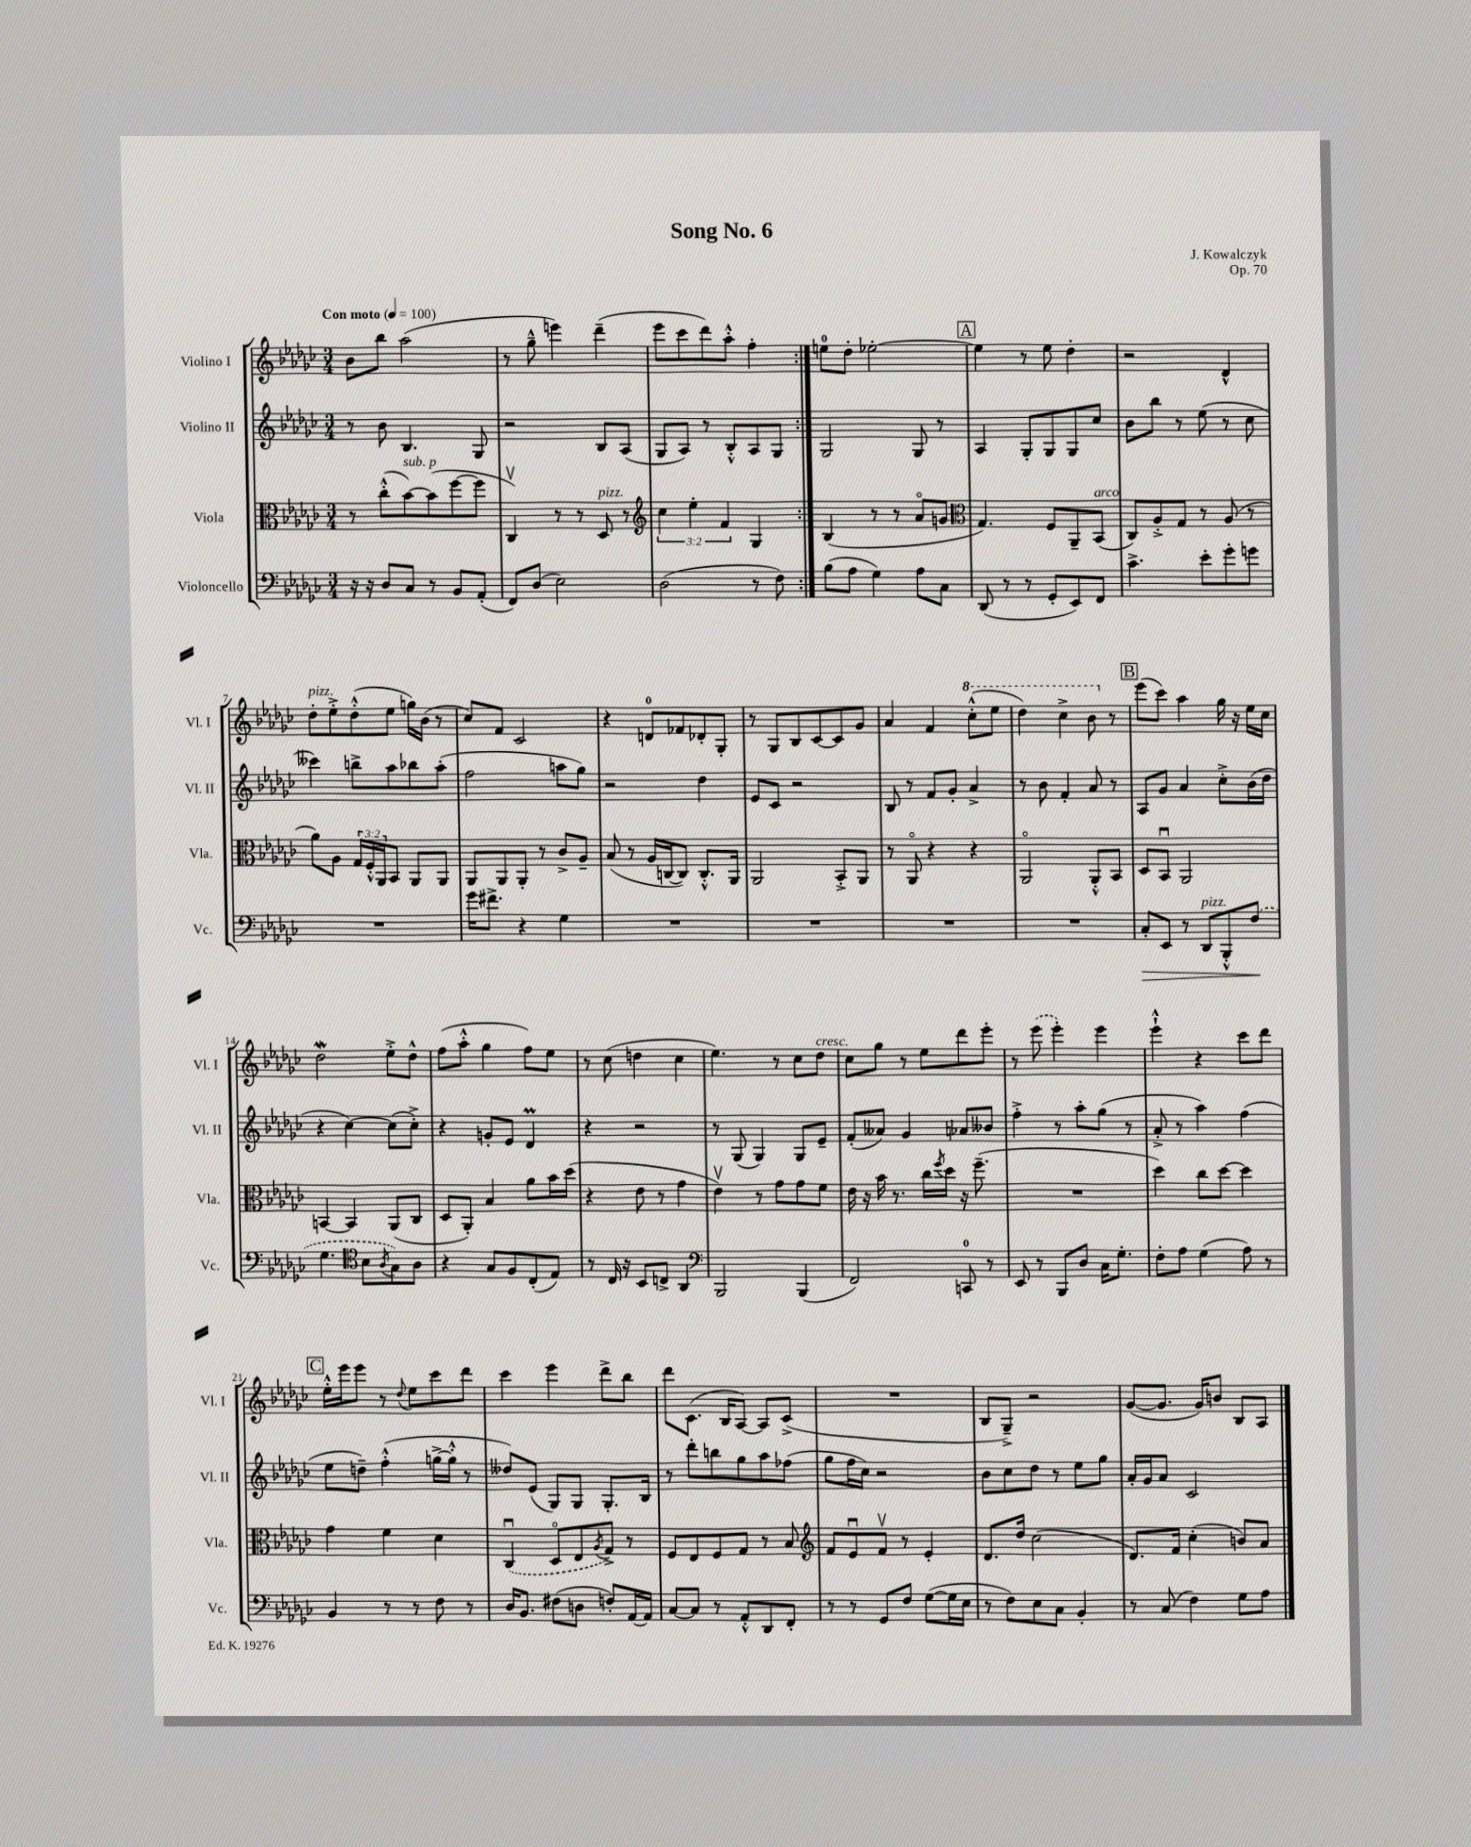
\header { title = "Song No. 6" composer = "J. Kowalczyk" opus = "Op. 70" }
<<
\new StaffGroup <<
\new Staff = "s0" \with { instrumentName = "Violino I" shortInstrumentName = "Vl. I" } {
    \clef treble \key ges \major \numericTimeSignature \time 3/4 \tempo "Con moto" 4 = 100
    \repeat volta 2 { bes'8 bes''8 aes''2( |
    r8 ges''8---^ e'''4) des'''4--( |
    ees'''8 ces'''8 des'''8) aes''8-.-^ f''4-. | }
    e''8-0 des''8-. ees''2~-. |
    \mark \markup { \box "A" } ees''4 r8 ees''8 des''4-. |
    r2 des'4-^ |
    des''8-.^\markup { \italic "pizz." } ees''8-.-> des''8-.-^( ees''8 g''16) bes'16( r8 |
    ces''8) f'8 ces'2 |
    r4 d'8-0 fes'8 des'8-. ges8-. |
    r8 ges8 bes8 ces'8~ ces'8 ges'8 |
    aes'4 f'4 \ottava #1 ces'''8-.-^( ees'''8 |
    des'''4) ces'''4-> bes''8 \ottava #0 r8 |
    \mark \markup { \box "B" } ees'''8( ces'''8) aes''4 ges''16 r16 ees''16 ces''16 |
    des''2\mordent ees''8-.-> des''8-^ |
    f''8( aes''8-.-^ ges''4 f''8) ees''8 |
    r8 ces''8( d''4 ces''4 |
    ees''4.) r8 ces''8 des''8^\markup { \italic "cresc." } |
    ces''8 ges''8 r8 ees''8 des'''8 ees'''8-. |
    r8 \once \slurDashed ees'''8( ees'''4-.) ees'''4 |
    ees'''4-!-^ r4 ces'''8 des'''8 |
    \mark \markup { \box "C" } ees''16-.-^ ees'''16 ees'''8 r8 \appoggiatura { des''8 } ees''8 ces'''8 des'''8 |
    ces'''4 ees'''4 des'''8-> bes''8 |
    des'''8 ces'8.( bes16 aes8~) aes8 ces'8->( |
    R2. |
    bes8 ges8--->) r2 |
    ges'8~( ges'8. ges'16) b'8 bes8 aes8 \bar "|." |
}
\new Staff = "s1" \with { instrumentName = "Violino II" shortInstrumentName = "Vl. II" } {
    \clef treble \key ges \major \numericTimeSignature \time 3/4
    \repeat volta 2 { r8 bes'8 bes4. ges8 |
    r2 bes8 aes8( |
    ges8 aes8) r8 bes8-.-^ aes8 ges8 | }
    ges2 ges8 r8 |
    \mark \markup { \box "A" } aes4 ges8-. ges8 ges8 ces''8 |
    bes'8 bes''8 r8 ees''8( r8 ces''8 |
    ceses'''4) b''8-> aes''8 bes''8 aes''8-.( |
    f''2 a''8 ges''8) |
    r2 des''4 |
    ees'8 ces'8 r2 |
    bes8 r8 f'8 ges'8-. aes'4-> |
    r8 bes'8 f'4-. aes'8 r8 |
    \mark \markup { \box "B" } aes8 ges'8 aes'4 ces''8-.-> bes'16( des''16 |
    r4 ces''4~) ces''8( ces''8-.->) |
    r4 g'8-. ees'8 des'4\prall |
    r4 r2 |
    r8 ges8( ges4) ges8 ees'8-- |
    f'8-.( aeses'8) ges'4 aes'8 beses'8 |
    f''4-.-> r8 aes''8-. ges''8( r8 |
    aes'8-.-> r8 aes''4) f''4( |
    \mark \markup { \box "C" } ees''8 d''8--) f''4-.-^( g''16~-> g''16-.-^ r8 |
    deses''8) ees'8( ges8) ges8 ges8.-. bes16 |
    r8 des'''8-. b''8 ges''8 aes''8 fes''8( |
    ges''8 f''16 ces''16) r2 |
    bes'8 ces''8 des''8 r8 ees''8 ges''8 |
    aes'16-. ges'16 aes'8 ces'2 \bar "|." |
}
\new Staff = "s2" \with { instrumentName = "Viola" shortInstrumentName = "Vla." } {
    \clef alto \key ges \major \numericTimeSignature \time 3/4 \override Staff.TupletNumber.text = #tuplet-number::calc-fraction-text
    \repeat volta 2 { r8 ces''8-.-^( bes'8~^\markup { \italic "sub. p" }) bes'8( f''8~ f''8 |
    ces4\upbow) r8 r8 des8^\markup { \italic "pizz." } r8 |
    \clef treble \tuplet 3/2 { ces''4 ees''4-. f'4 } ges4 | }
    bes4( r8 r8 aes'8\flageolet g'8 |
    \mark \markup { \box "A" } \clef alto ges4.) f8 aes,8-- bes,8^\markup { \italic "arco" }( |
    ces8) aes8-.-> ges8 r8 aes8( r8 |
    aes'8) aes8 \tuplet 3/2 { ges16 f16-.-^ aes,16 } bes,8 aes,8 aes,8 |
    aes,8 aes,8 aes,8-. r8 ces'8-> aes8-- |
    bes8( r8 aes16 c16~ c8) c8.-.-^ aes,16 |
    aes,2 bes,8-.-> aes,8 |
    r8 aes,8\flageolet r4 r4 |
    aes,2\flageolet aes,8-.-^ bes,8 |
    \mark \markup { \box "B" } des8 bes,8\downbow aes,2 |
    b,4~ b,4 aes,8( ces8 |
    des8 aes,8-.) bes4 aes'8 bes'16 des''16( |
    r4 ees'8 r8 ges'4 |
    ees'4\upbow) r8 ges'8 ges'8 f'8 |
    ees'16 r16 bes'16 r8. ces''16 \acciaccatura { f''8 } des''16 r16 f''8.--( |
    R2. |
    des''4) ces''8 des''8~ des''4 |
    \mark \markup { \box "C" } ges'4 f'4 des'4 |
    \once \slurDashed ces4\downbow( des8\flageolet ees8 \acciaccatura { aes8 } ges8->) r8 |
    f8 ees8 f8 ges8 r8 bes8 |
    \clef treble f'8 ees'8\downbow f'8\upbow r8 ees'4-. |
    des'8. des''16 ces''2( |
    des'8.) f'16 ces''4-.( b'8) aes'8 \bar "|." |
}
\new Staff = "s3" \with { instrumentName = "Violoncello" shortInstrumentName = "Vc." } {
    \clef bass \key ges \major \numericTimeSignature \time 3/4
    \repeat volta 2 { r16 r16 des8 ces8 r8 bes,8 aes,8-.( |
    f,8) des8( ees2) |
    des2( r8 f8) | }
    bes8( aes8 ges4) aes8 ces8 |
    \mark \markup { \box "A" } des,8( r8 r8 ges,8-. ees,8) f,8 |
    ces'4.-> ees'8-. ges'8-. g'8 |
    R2. |
    ges'16 fis'8.-> r4 ges4 |
    R2. |
    R2. |
    R2. |
    R2. |
    \mark \markup { \box "B" } ces8-.\> ees,8 r8 des,8^\markup { \italic "pizz." } bes,,8-.-^ \once \slurDashed f8\!( |
    ges4. \clef tenor bes8 \acciaccatura { aes8 } ges8) aes8 |
    r4 ges8 f8 ces8-.( ees8) |
    r8 ces16 r16 bes,8 c8-> aes,4 |
    \clef bass bes,,2 bes,,4( |
    f,2) c,8-0 r8 |
    ees,8 r8 bes,,8 des8 ces16 ges8.-. |
    f8-. aes8 ges4( aes8) r8 |
    \mark \markup { \box "C" } bes,4 r8 r8 f8 r8 |
    des16 bes,8. fis8( d8 f8-.) aes,16~ aes,16 |
    ces8~ ces8 r8 aes,8-.-^ des,8 f,8-. |
    r8 r8 ges,8 f8 ges8~( ges16 ees16 |
    r8 f8) ees8 ces8 bes,4-. |
    r8 ces8( f4) ges8 aes8 \bar "|." |
}
>>
>>
